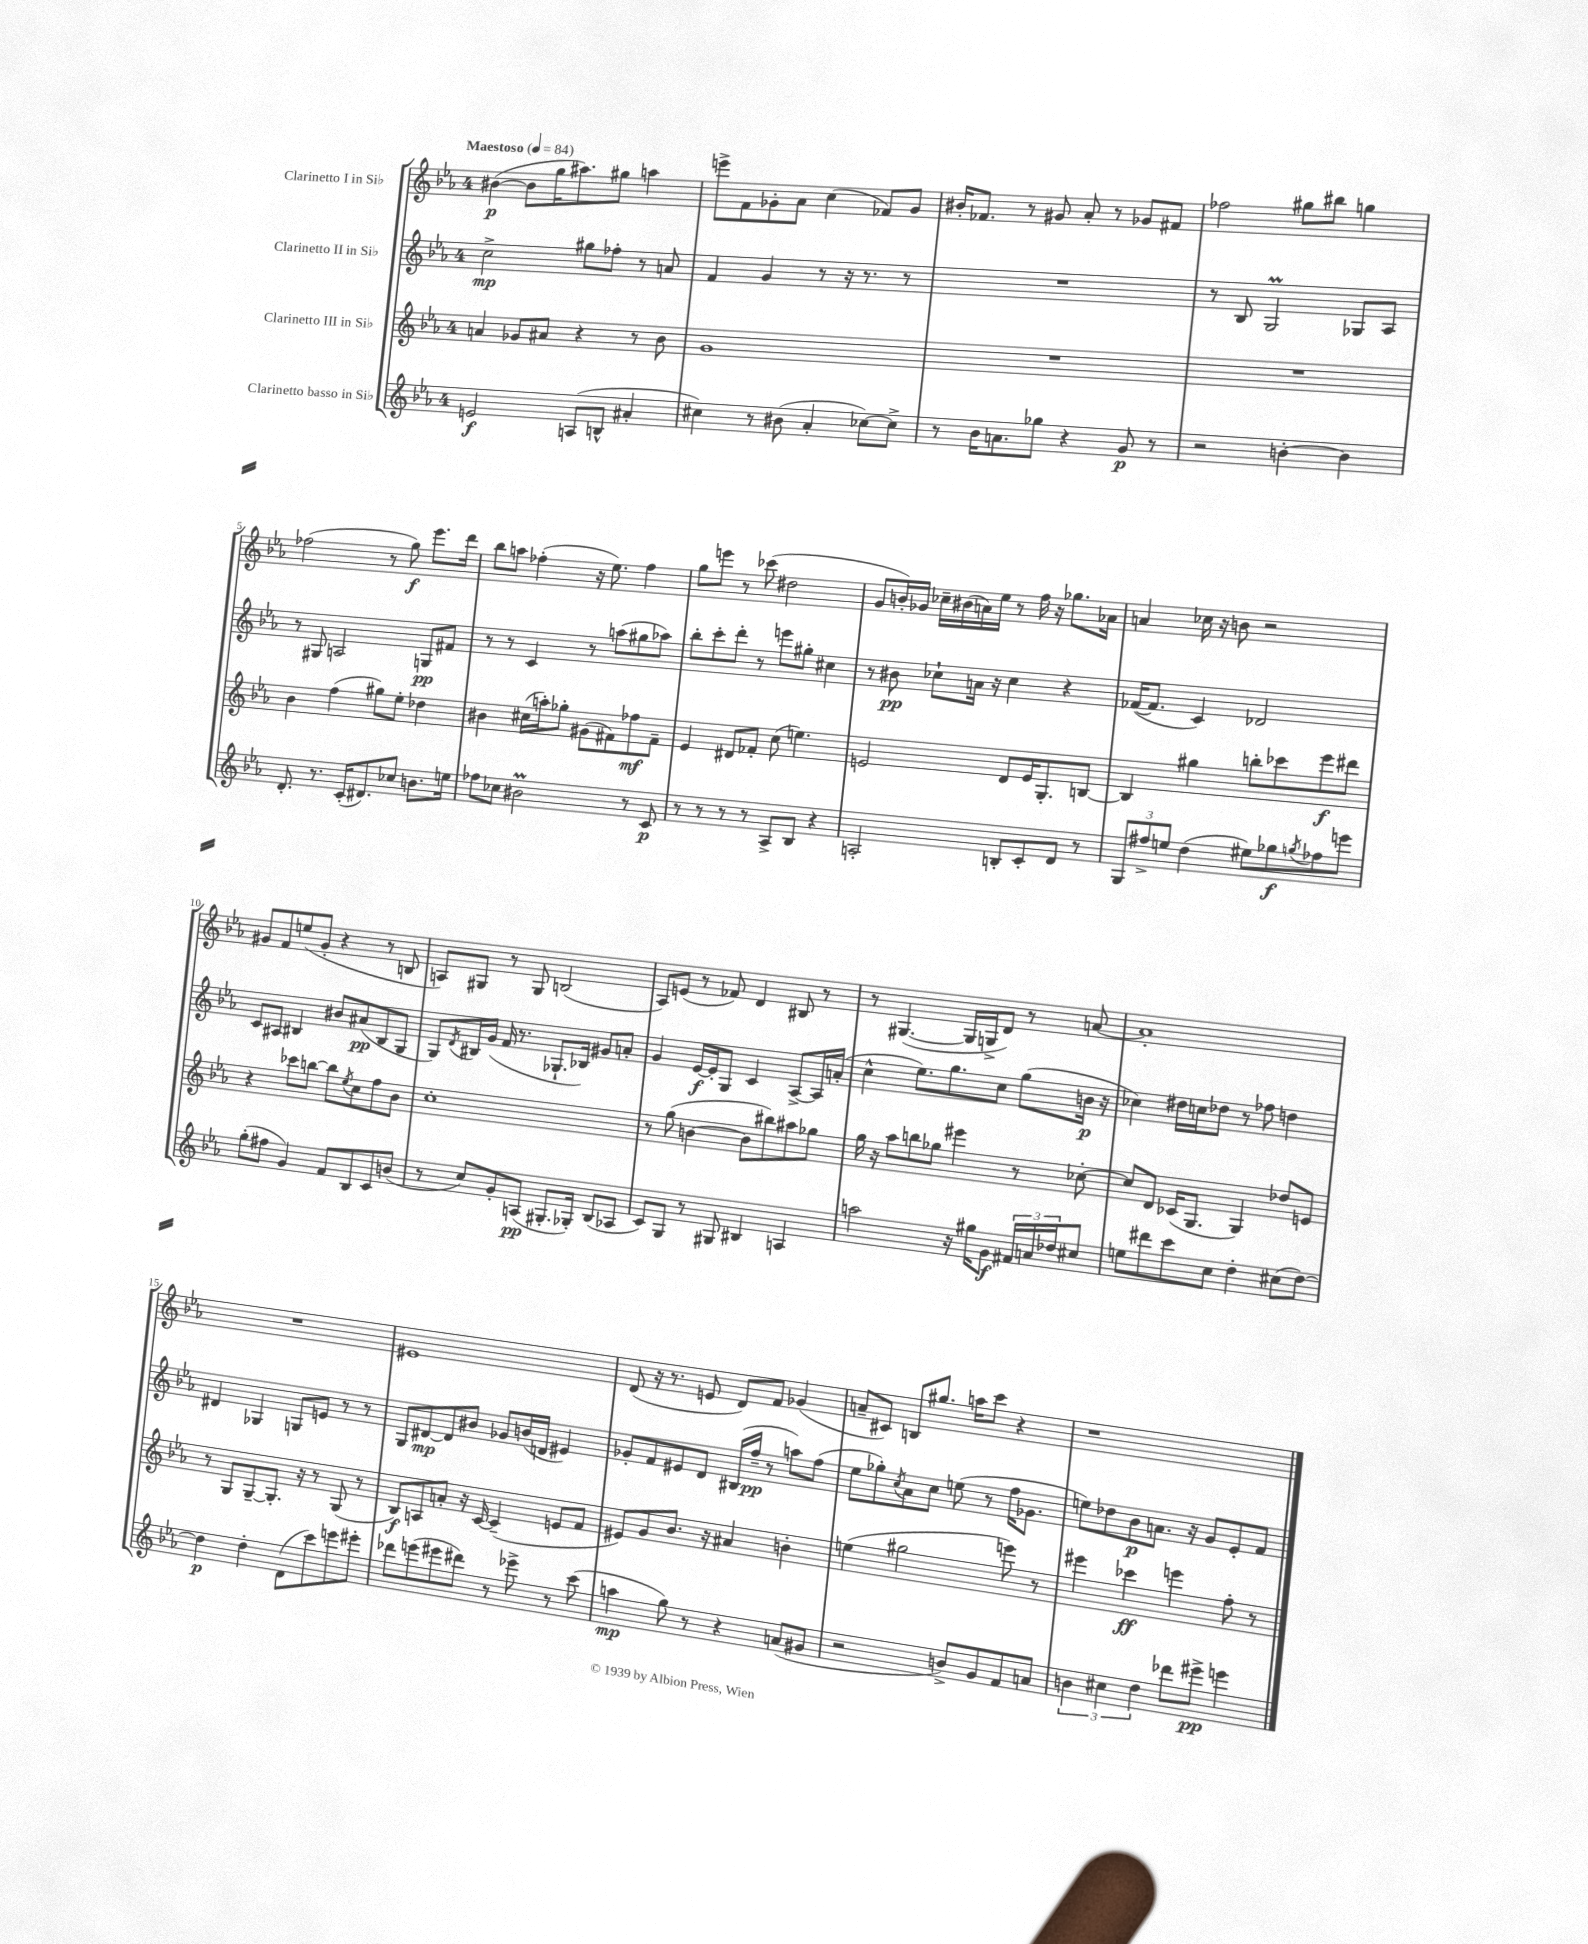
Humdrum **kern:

**kern	**kern	**kern	**kern
*staff4	*staff3	*staff2	*staff1
*clefG2	*clefG2	*clefG2	*clefG2
*k[b-e-a-]	*k[b-e-a-]	*k[b-e-a-]	*k[b-e-a-]
*M4/4	*M4/4	*M4/4	*M4/4
*MM84	*MM84	*MM84	*MM84
2e	4a	2cc^	([4b#
.	8g-	.	8b#]
.	8a#	.	16gg
.	.	.	8.aa#)
(8A	4r	8gg#	.
8B^^	.	8ff-'	8gg#
4a#'	8r	8r	4aa
.	8b-	8a	.
=	=	=	=
4cc#)	1g	4f	8eee^
.	.	.	8f
8r	.	4g	8g-'
(8b#	.	.	8a-
4a-'	.	8r	(4cc
.	.	16r	.
.	.	8.r	.
[8cc-)	.	.	8f-)
8cc-^]	.	8r	8g-
=	=	=	=
8r	1r	1r	16b#'
.	.	.	8.f-
16b-	.	.	.
8.a	.	.	.
.	.	.	8r
8gg-	.	.	8g#
4r	.	.	8a-'
.	.	.	8r
8g	.	.	8g-
8r	.	.	8f#
=	=	=	=
2r	1r	8r	2ff-
.	.	8B-	.
.	.	2G	.
[4b'	.	.	8gg#
.	.	.	8bb#
4b]	.	8G-	4gg
.	.	8A-	.
=	=	=	=
8.d'	4b-	8r	(2ff-
.	.	8G#	.
8.r	.	.	.
.	(4ff	2A	.
(16c'	.	.	.
8.d#)	.	.	.
.	8gg#)	.	8r
8cc-	8ee-'	.	8gg)
8.b	4dd-	8G	8.eee-
.	.	8f#	.
16ee	.	.	16ddd
=	=	=	=
8ff-	4b#	8r	8bb-
8cc-	.	8r	8aa
2b#	(16cc#	4c	(4ff-'
.	16aa')	.	.
.	8gg-'	.	.
.	(8g#	8r	16r
.	.	.	8.ee-)
.	8f#)	(8aa	.
8r	8ff-	8gg#	4ff-
8c	8f#~	8aa-)	.
=	=	=	=
8r	4e-	8bb-'	8gg
8r	.	8ccc'	8eee
8r	8d#	8ddd'	8r
8r	8f-'	8r	(8ccc-
8A-^	(8cc	8eee	2dd#
8B-	4.ee)	8gg#'	.
4r	.	4cc#	.
=	=	=	=
2A'	2e	8r	8g
.	.	8b#	16b')
.	.	.	16g-
.	.	8cc-`	16cc-~
.	.	.	(16b#
.	.	16a	16a)
.	.	16r	16ee-
8B'	8d	4cc-	8r
8c'	16e	.	16ff
.	8.G'	.	16r
8d	.	4r	8.gg-
8r	[8B	.	.
.	.	.	16a-
=	=	=	=
12G	4B]	([16f-	4a
.	.	8.f-]	.
12ff#^	.	.	.
12ee	.	.	.
(4dd	4gg#	4c)	16cc-
.	.	.	16r
.	.	.	8b
8ee#)	8bb'	2d-	2r
8gg-	8ccc-	.	.
8qgg	.	.	.
8ff-	8eee-	.	.
8eee	8ddd#	.	.
=	=	=	=
(8gg'	4r	8c	8g#
8ff#	.	8A#	8f
4g)	8ccc-	4B#	(8ee
.	[8bb	.	8g#'
8f	8bb]	8b#	4r
.	8qee-	.	.
8B-	8cc	(8a#	.
8c	8ff	8B#	8r
(8b	8b-	8G	8B
=	=	=	=
8r	1cc'	8G)	8A)
.	.	8qd	.
8cc)	.	16B#	8G#
.	.	(16g	.
8g'	.	16f	8r
.	.	8.r	.
(8A	.	.	8G#
8.G#'	.	8.G-`	(2B
16G-')	.	16B-)	.
(8B-	.	8g#	.
8A-	.	8a'	.
=	=	=	=
8c)	8r	4g	8A-)
8G	(8gg	.	(8e
8r	[4b	[16e-	8r
.	.	16e-']	.
8G#	.	8G	8f-)
4B#	8b]	4c	4d
.	8bb#)	.	.
4A	8aa#	[8A-^	8B#
.	8gg-	16A-]	8r
.	.	(16a'	.
=	=	=	=
2aa	16gg	4cc^^	8r
.	16r	.	.
.	8aa-	.	([4.G#
.	8bb	8.ee-)	.
.	8gg-	.	.
.	.	8.gg	.
16r	4eee#	.	16G#]
16gg#	.	.	16G^
8g	.	8cc	8d)
24f#	8r	(8gg	8r
24a	.	.	.
24dd-	.	.	.
8cc#	[8cc-'	16b	[8a
.	.	16r	.
=	=	=	=
8ee	8cc-]	4cc-)	1a']
8ddd#	8d	.	.
8ccc	(16c-	16dd#	.
.	8.G	16cc	.
8cc	.	8dd-	.
4dd'	4G)	8r	.
.	.	8ff-	.
(8cc#	8dd-	4dd	.
[8dd)	8e	.	.
=	=	=	=
4dd]	8r	4d#	1r
.	8G	.	.
4dd'	[8G~	4G-	.
.	8.G']	.	.
(8d	.	8G	.
.	16r	.	.
8ccc)	8r	8e	.
8eee	(8G	8r	.
8eee#'	8r	8r	.
=	=	=	=
8ddd-	8B-)	8G	1e#
(8eee	8A	[8d#	.
8eee#	8a'	8d#]	.
8ddd#)	16r	8b#	.
.	[16c	.	.
8r	(4c~]	8g-	.
8eee-^	.	(16b	.
.	.	16d	.
8r	8e	4e#)	.
(8ccc	8f	.	.
=	=	=	=
4aa	8e#)	8g-'	(8d
.	8g	8f	16r
.	.	.	8.r
8gg)	8.b-	8e#	.
8r	.	8d	8e
.	16r	.	.
4r	4a#	(16B#	8d)
.	.	16ff~	.
.	.	8r	8f
(8a	4b'	8aa)	(4g-
8g#	.	(8ff	.
=	=	=	=
2r	(4ee	8ee-	8a~
.	.	8gg-')	8c#)
.	.	8qcc	.
.	2gg#	8a-	8B
.	.	8cc	8.gg#
8b^)	.	(8ee	.
.	.	.	16aa
8g	.	8r	8ccc
8f	8eee)	16ff	4r
.	.	8.g-	.
8a	8r	.	.
=	=	=	=
6b	4eee#	8ee)	1r
.	.	8dd-	.
6cc#	.	.	.
.	4ccc-	8b-	.
6dd	.	.	.
.	.	8.a	.
8ddd-	4eee	.	.
.	.	16r	.
8eee#^	.	8g	.
4eee	8ff'	8e-'	.
.	8r	8f	.
==	==	==	==
*-	*-	*-	*-
